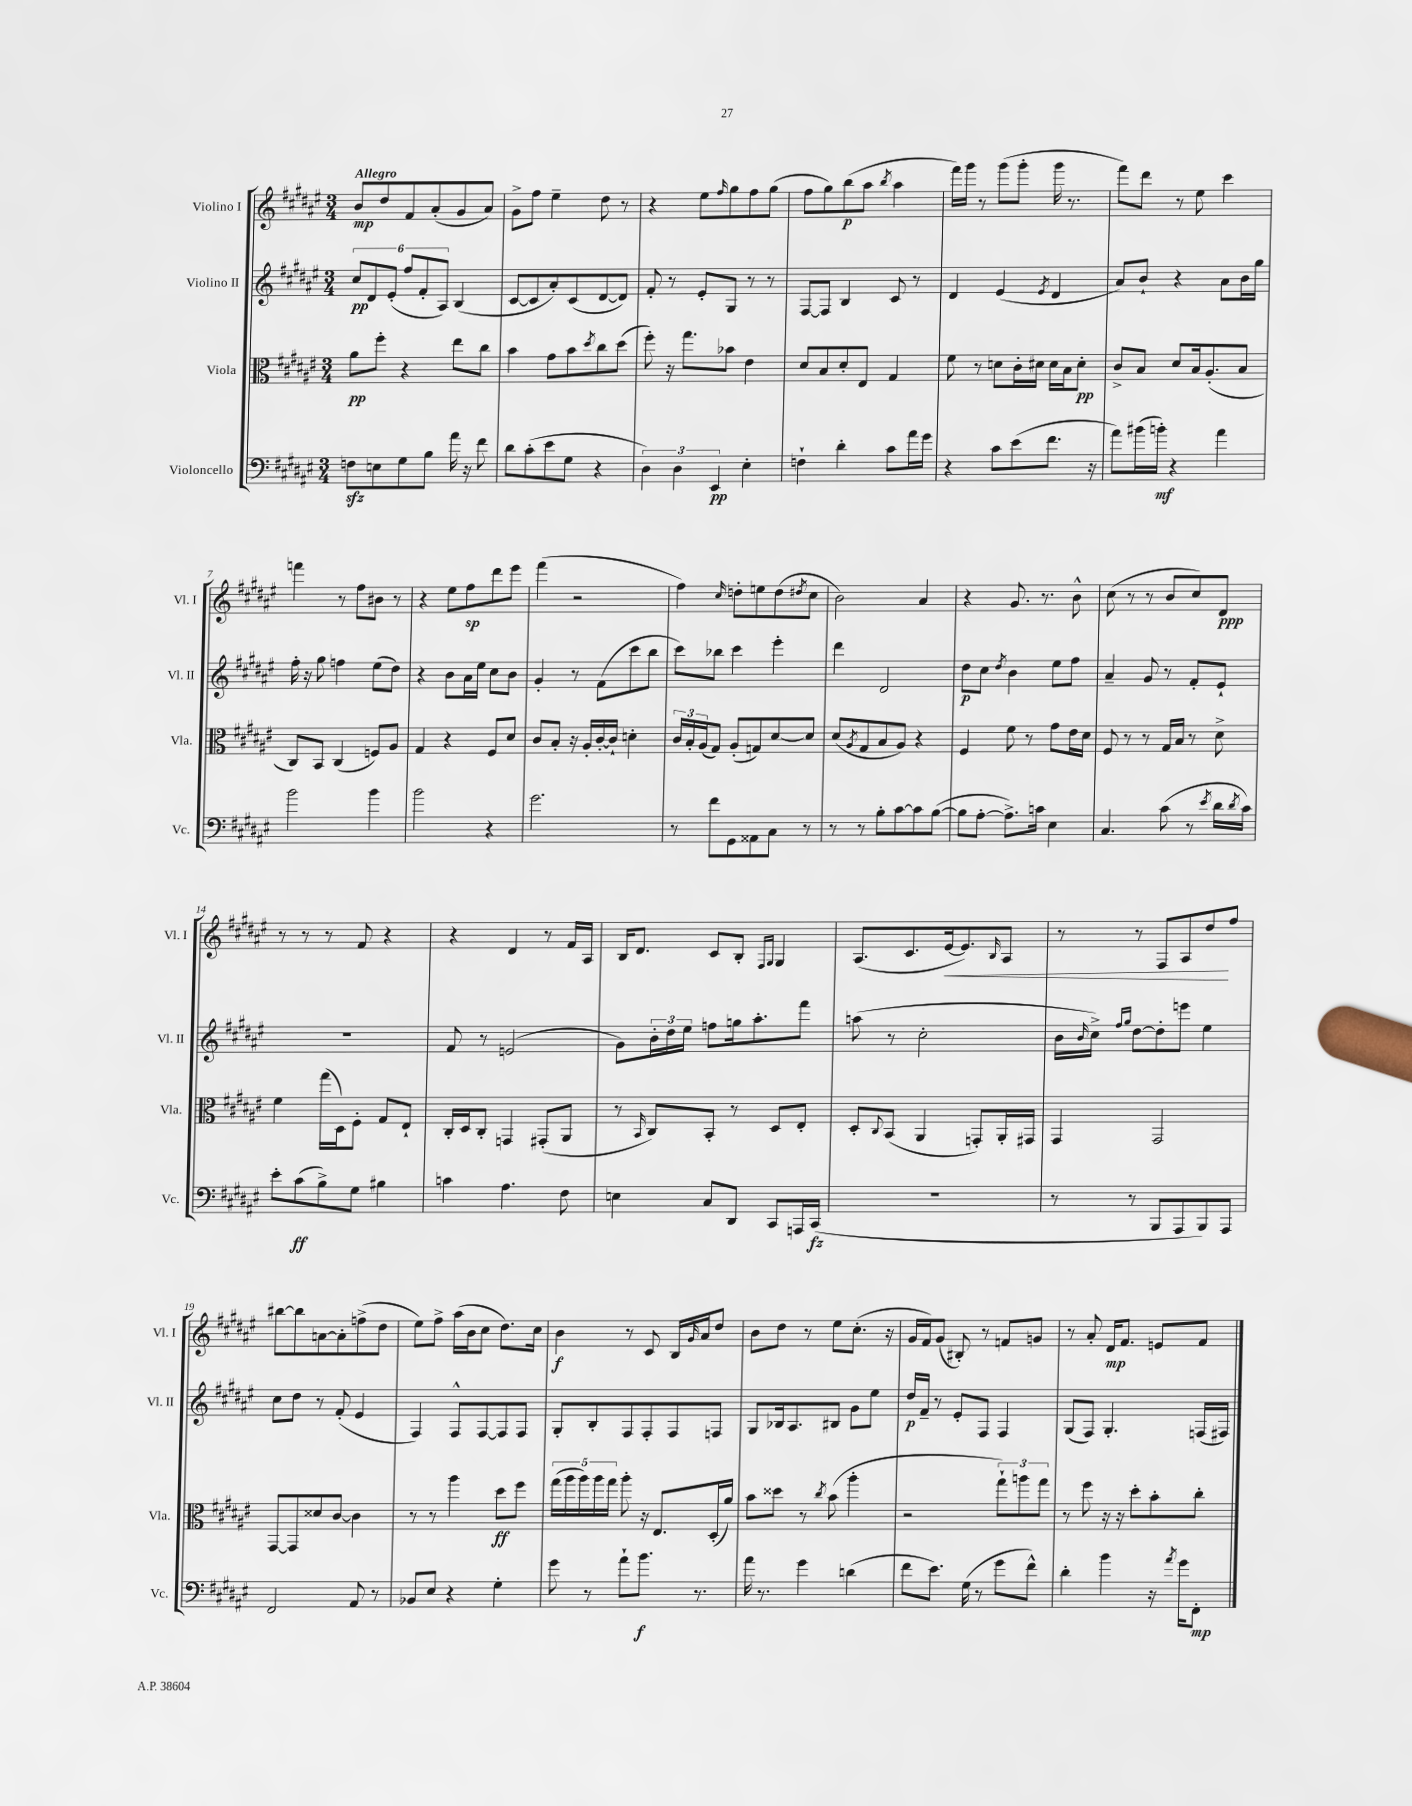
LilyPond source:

<<
\new StaffGroup <<
\new Staff = "s0" \with { instrumentName = "Violino I" shortInstrumentName = "Vl. I" } {
    \clef treble \key fis \major \numericTimeSignature \time 3/4 \tempo "Allegro"
    b'8\mp dis''8 fis'8 ais'8-.( gis'8 ais'8) |
    gis'8-> fis''8 eis''4-- dis''8 r8 |
    r4 eis''8 \grace { fis''16 } gis''8 fis''8 gis''8( |
    fis''8 gis''8) b''8\p( ais''8 \acciaccatura { b''8 } ais''4 |
    fis'''16) gis'''16 r8 gis'''8( gis'''8-. gis'''16 r8. |
    fis'''8) dis'''8 r8 eis''8 cis'''4 |
    f'''4 r8 fis''8 bis'8 r8 |
    r4 eis''8 fis''8\sp dis'''8 eis'''8 |
    fis'''4( r2 |
    fis''4) \grace { cis''16 } d''8-. e''8 d''8( \acciaccatura { dis''8 } cis''8 |
    b'2) ais'4 |
    r4 gis'8. r8. b'8-^ |
    cis''8( r8 r8 b'8 cis''8) dis'8\ppp |
    r8 r8 r8 fis'8 r4 |
    r4 dis'4 r8 fis'16 ais16 |
    b16 dis'8. cis'8 b8-. \grace { fis16 gis16 } gis4 |
    ais8.( cis'8. eis'16~\< eis'8.) \grace { b16 } ais8 |
    r8 r8 fis8 ais8 dis''8\! fis''8 |
    bis''8~ bis''8 a'8~ a'8-. f''8->( dis''8 |
    eis''8) fis''8-> ais''16( b'16 cis''8 dis''8.) cis''16 |
    b'4\f r8 cis'8 b16 \grace { gis'16 } ais'16 dis''8 |
    b'8 dis''8 r8 eis''8 cis''8.-.( r16 |
    gis'16 fis'16) gis'8( bis8-.) r8 f'8 g'8 |
    r8 ais'8-. dis'16\mp fis'8. e'8 fis'8 \bar "|." |
}
\new Staff = "s1" \with { instrumentName = "Violino II" shortInstrumentName = "Vl. II" } {
    \clef treble \key fis \major \numericTimeSignature \time 3/4
    \tuplet 6/4 { cis''8\pp dis'8 eis'8-.( fis''8 fis'8-. ais8) } b4( |
    cis'8~ cis'8 ais'8-.) cis'8( dis'8~ dis'8) |
    fis'8-. r8 eis'8-. gis8 r8 r8 |
    fis8~ fis8 b4 cis'8 r8 |
    dis'4 eis'4( \acciaccatura { eis'8 } dis'4 |
    ais'8) b'8-! r4 ais'8 b'16 gis''16 |
    fis''16-. r16 gis''8 f''4 eis''8( dis''8) |
    r4 b'8 ais'16 eis''16 cis''8 b'8 |
    gis'4-. r8 fis'8( cis'''8 b''8 |
    cis'''8) bes''8 cis'''4 eis'''4-. |
    dis'''4 dis'2 |
    dis''8\p cis''8 \acciaccatura { dis''8 } b'4 eis''8 fis''8 |
    ais'4-- gis'8 r8 fis'8-. eis'8-! |
    R2. |
    fis'8 r8 e'2( |
    gis'8) \tuplet 3/2 { b'16-. dis''16 eis''16 } f''8 g''16 ais''8.-. fis'''8 |
    a''8( r8 cis''2-. |
    b'16 \grace { b'16 } cis''16->) \grace { fis''16 gis''16 } dis''8~ dis''8-. e'''8 eis''4 |
    cis''8 dis''8 r8 fis'8-.( eis'4 |
    fis4) fis8-^ fis8~ fis8 fis8 |
    gis8-. b8-. fis8 fis8-. fis8 f8 |
    gis8 bes16 ais8. bis8 gis'8 eis''8 |
    dis''16\p fis'16-- r8 eis'8-. fis8 fis4 |
    gis8( fis8) gis4.-. f16( fis16) \bar "|." |
}
\new Staff = "s2" \with { instrumentName = "Viola" shortInstrumentName = "Vla." } {
    \clef alto \key fis \major \numericTimeSignature \time 3/4
    ais'8\pp fis''8-. r4 eis''8 cis''8 |
    b'4 gis'8 b'8 \acciaccatura { dis''8 } cis''8 dis''8( |
    fis''8-.) r16 gis''8. bes'8 eis'4 |
    dis'8 b8 dis'8-. eis8 gis4 |
    fis'8 r8 d'8 cis'16-. dis'16 dis'16 b16 dis'8-.\pp |
    cis'8-> b8 dis'8 b16 ais8.-.( b8 |
    cis8) b,8 cis4( f8) ais8 |
    gis4 r4 fis8 dis'8 |
    cis'8 b8-. r16 ais16-. cis'16~-. cis'16-! d'4-. |
    \tuplet 3/2 { cis'16 b16-. ais16( } gis8) ais8-.( g8) dis'8~ dis'8 |
    dis'8( \acciaccatura { ais8 } gis8 b8 ais8) r4 |
    fis4 fis'8 r8 gis'8 eis'16 dis'16 |
    fis8 r8 r8 gis16 b16 r8 dis'8-> |
    fis'4 gis''16( dis16) fis8-. gis8 eis8-! |
    cis16-. dis16 cis8-. g,4 gis,8-.( ais,8 |
    r8 \grace { b,16 } cis8) b,8-. r8 dis8 eis8-. |
    dis8-. \appoggiatura { cis8 } b,8( ais,4 g,8-.) ais,16-. gis,16 |
    gis,4 gis,2 |
    gis,8~ gis,8 disis'8 cis'8~ cis'4 |
    r8 r8 ais''4 dis''8\ff fis''8 |
    \tuplet 5/4 { gis''16( ais''16 ais''16) ais''16 gis''16 } ais''8-. r16 eis8. dis16-.( ais'16) |
    b'8 disis''8 r8 \acciaccatura { cis''8 } b'8( ais''4-. |
    r2 \tuplet 3/2 { gis''8-!) a''8 gis''8 } |
    r8 fis''8 r16 r16 dis''8-. b'8-. cis''8-. \bar "|." |
}
\new Staff = "s3" \with { instrumentName = "Violoncello" shortInstrumentName = "Vc." } {
    \clef bass \key fis \major \numericTimeSignature \time 3/4
    f8\sfz e8 gis8 b8 ais'16 r16 fis'8 |
    dis'8 cis'8-.( eis'8 gis8 r4 |
    \tuplet 3/2 { dis4) dis4 eis,4\pp } eis4-. |
    f4-! dis'4-. cis'8 ais'16 gis'16 |
    r4 cis'8 eis'8( fis'8. r16 |
    ais'8) bis'16( b'16-.\mf) r4 ais'4 |
    b'2 b'4 |
    b'2 r4 |
    gis'2. |
    r8 fis'8 gis,8 aisis,8 cis8 r8 |
    r8 r8 b8-. cis'8~ cis'8 b8~( |
    b8 ais8~-. ais8.->) c'16 eis4 |
    cis4. cis'8( r8 \acciaccatura { eis'8 } dis'16 \acciaccatura { dis'8 } cis'16) |
    eis'8-. cis'8\ff( b8->) gis8 bis4 |
    c'4 ais4. fis8 |
    e4 cis8 dis,8 cis,8 a,,16 cis,16\fz( |
    R2. |
    r8 r8 b,,8 ais,,8 b,,8) ais,,8 |
    fis,2 ais,8 r8 |
    bes,8 eis8 r4 gis4-. |
    gis'8 r8 ais'8-! b'8.\f r8. |
    ais'16 r8. gis'4 d'4( |
    fis'8 eis'8.) gis16( r8 gis'8 fis'8-^) |
    dis'4-. b'4 r16 \acciaccatura { ais'8 } gis'16 fis,8-.\mp \bar "|." |
}
>>
>>
